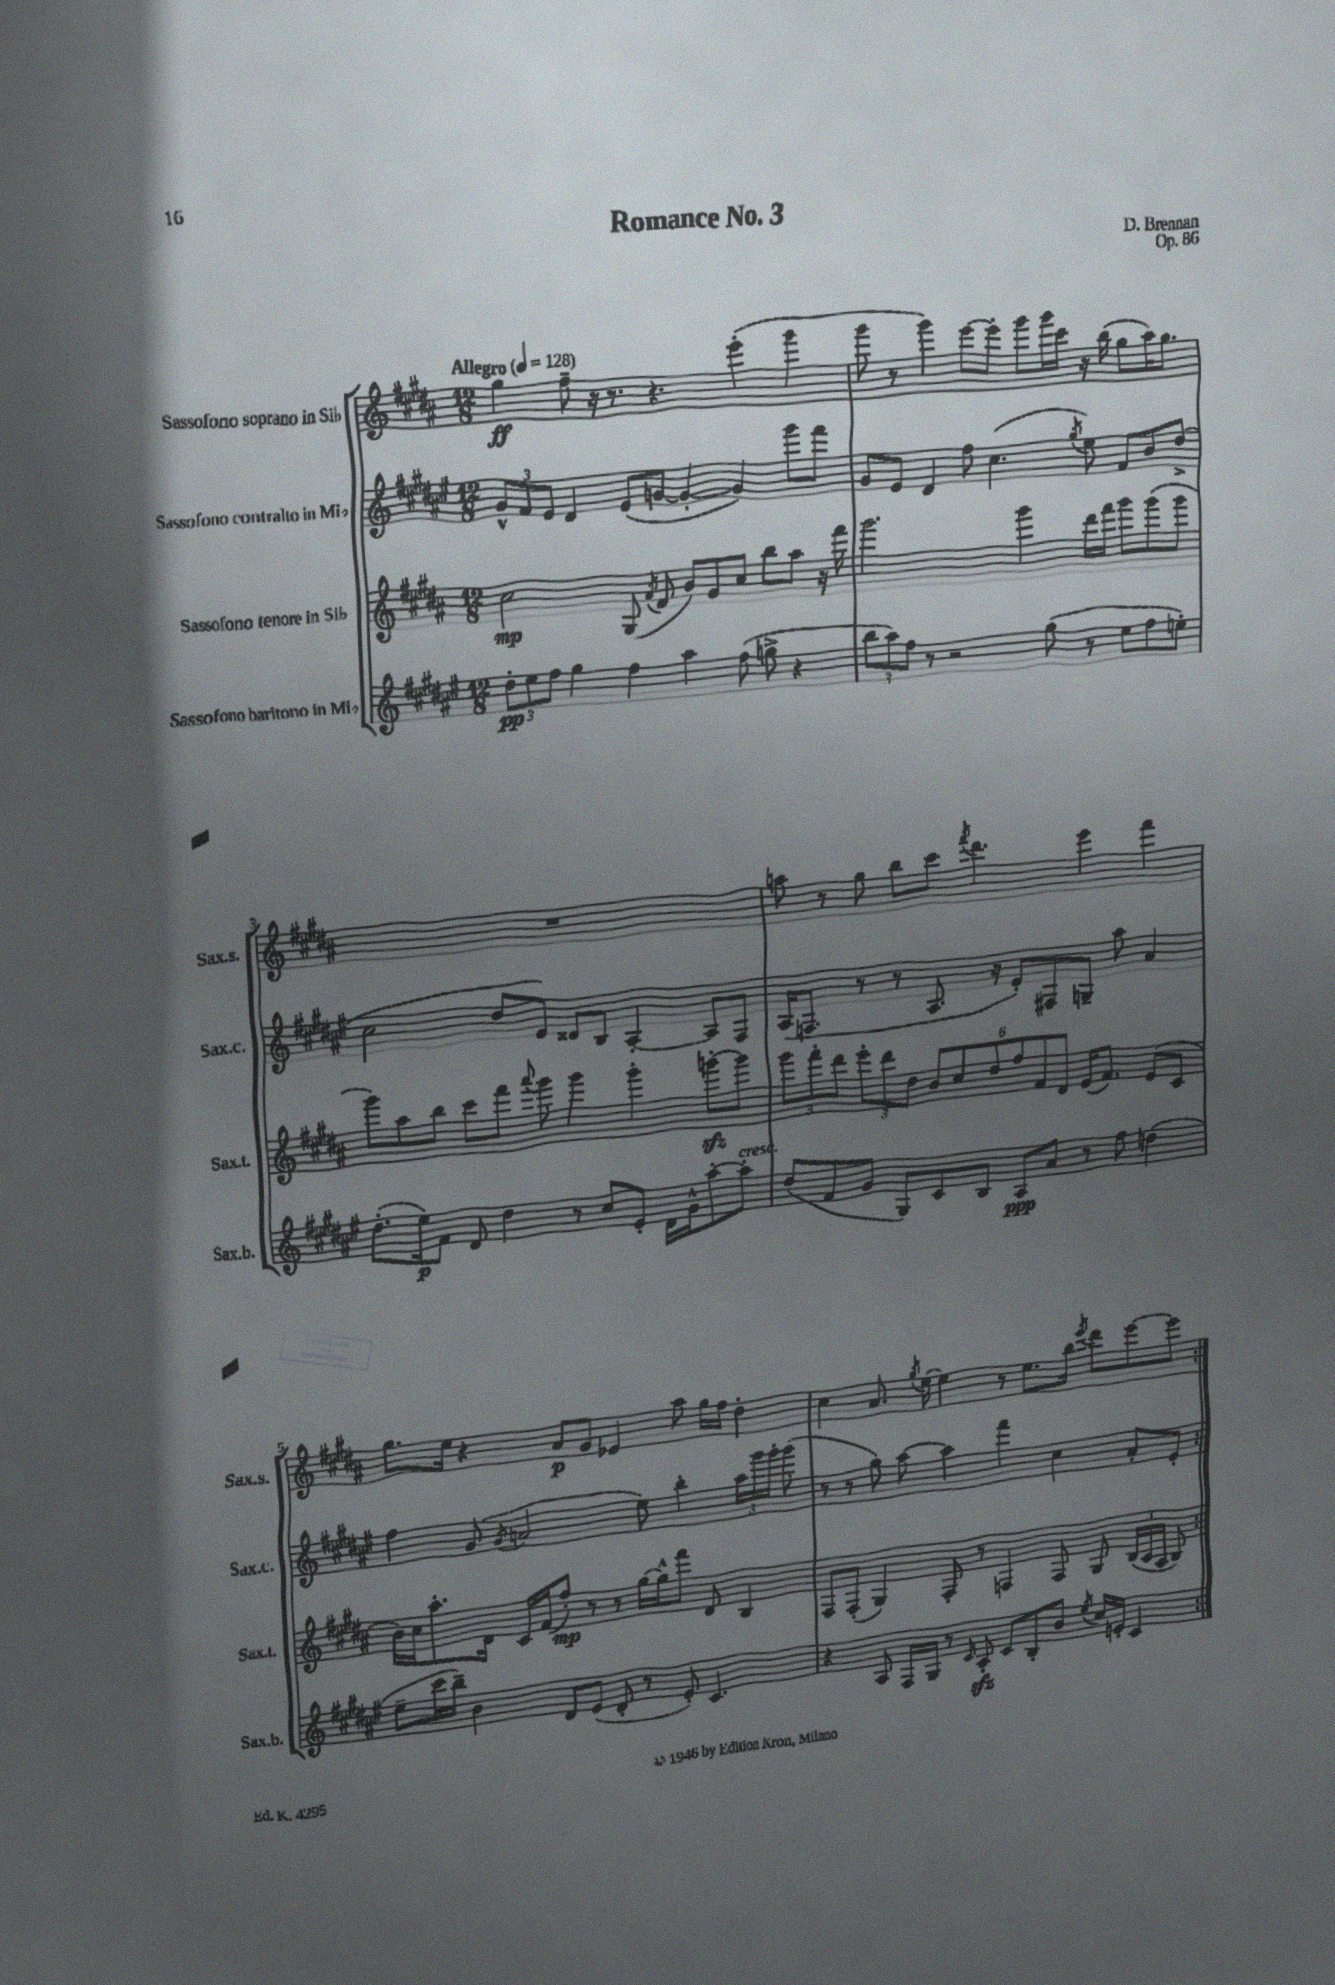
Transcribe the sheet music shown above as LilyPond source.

\header { title = "Romance No. 3" composer = "D. Brennan" opus = "Op. 86" }
<<
\new StaffGroup <<
\new Staff = "s0" \with { instrumentName = "Sassofono soprano in Sib" shortInstrumentName = "Sax.s." } {
    \clef treble \key b \major \numericTimeSignature \time 12/8 \tempo "Allegro" 4 = 128
    \autoBeamOff \repeat volta 2 { gis''4\ff fis''8-- r16 r8. r4. e'''4-.( gis'''4 |
    gis'''8 r8 gis'''4) e'''8[~ e'''8]-. gis'''8[ gis'''16 cis'''16] r16 b''16( gis''8[ ais''16) gis''8.] |
    R1. |
    a''8 r8 gis''8 b''8[ cis'''8] \acciaccatura { fis'''8 } dis'''4. e'''4 fis'''4 |
    gis''8.[ e''16] r4 ais'8[\p gis'8] ees'4 ais''8 gis''16[ fis''16] dis''4-. |
    cis''4 ais'8. \acciaccatura { gis''8 } e''16~ e''4 r8 e''8.[ b''16] \acciaccatura { e'''8 } dis'''8[ e'''8~ e'''8] | }
}
\new Staff = "s1" \with { instrumentName = "Sassofono contralto in Mib" shortInstrumentName = "Sax.c." } {
    \clef treble \key fis \major \numericTimeSignature \time 12/8
    \autoBeamOff \repeat volta 2 { \tuplet 3/2 { gis'8[-^ fis'8 eis'8] } dis'4 eis'8[( g'8]~ g'4~-. g'4) gis'''8[ fis'''8] |
    gis'8[ eis'8] dis'4 fis''8 cis''4.( \acciaccatura { gis''8 } eis''8) fis'8[ b'8 dis''8]->( |
    cis''2 dis''8[ eis'8]) disis'8[ b8] ais4~-. ais8[ fis8] |
    ais16[( f8.] r8 r8 ais8. r16 eis'8[-.) fis8 g8]-- ais''8 ais'4 |
    fis''4 gis'8( \acciaccatura { gis'8 } a'2 eis''8) b''4-. \tuplet 3/2 { ais''16[ gis'''16 gis'''16]-. } gis'''8( |
    r8 r8 gis''8) ais''8~ ais''4 fis'''4 cis''4 ais'8[-. eis'8]-. | }
}
\new Staff = "s2" \with { instrumentName = "Sassofono tenore in Sib" shortInstrumentName = "Sax.t." } {
    \clef treble \key b \major \numericTimeSignature \time 12/8
    \autoBeamOff \repeat volta 2 { cis''2\mp gis8( \acciaccatura { ais'8 } fis'8 b'8[) gis'8 cis''8] b''8[ ais''8] r16 fis'''16 |
    gis'''2. gis'''4 dis'''16[ fis'''16] gis'''8[ gis'''8( gis'''8] |
    gis'''8[) ais''8 b''8] cis'''8[ fis'''8] \appoggiatura { ais'''8 } gis'''8 gis'''4 gis'''4-. g'''8[~-.\sfz g'''8] |
    \tuplet 3/2 { gis'''8[ fis'''8-. dis'''8] } \tuplet 3/2 { e'''8[-. dis'''8 dis''8] } \tuplet 6/4 { b'8[ cis''8 dis''8 fis''8 fis'8 dis'8] } e'16[( fis'8.]) e'8[( cis'8] |
    b'16[) cis''16 ais''8.-. dis'16] cis'16[ fis'16( fis''8]-.\mp) r8 r8 gis''16[~ gis''16-^ fis'''8] dis'8 b4 |
    fis8[ fis8]-.( gis4) fis8-. r8 f4 f8 gis8 \tuplet 3/2 { b16[( ais16 f16] } gis8) | }
}
\new Staff = "s3" \with { instrumentName = "Sassofono baritono in Mib" shortInstrumentName = "Sax.b." } {
    \clef treble \key fis \major \numericTimeSignature \time 12/8
    \autoBeamOff \repeat volta 2 { \tuplet 3/2 { dis''8[-.\pp eis''8 fis''8] } gis''4 fis''4 ais''4 fis''8( g''8-> r4 |
    \tuplet 3/2 { b''8[ ais''8) fis''8] } r8 r2 gis''8( r8 eis''8[ fis''8 e''8]-.) |
    dis''8.[-.( eis''16\p) fis'8] dis'8 dis''4 r8 cis''8[ eis'8]-. dis'16[ gis'16-^ ais''8~-. ais''8]-.^\markup { \italic "cresc." } |
    dis''8[( fis'8 gis'8] gis8[) cis'8 b8] ais8[\ppp ais'8] r8 fis''8 d''4( |
    eis''8[-- cis'''16 b''16]--) b'4 dis'8[ eis'8]( dis'8-. r8 eis'8-.) cis'4. |
    r4 ais8 fis16[ gis16] r8 \grace { cis'16 } ais8-.\sfz cis'8[ b8-. b'8] \acciaccatura { eis''8 } cis''16[ e'16]-. cis'4 | }
}
>>
>>
